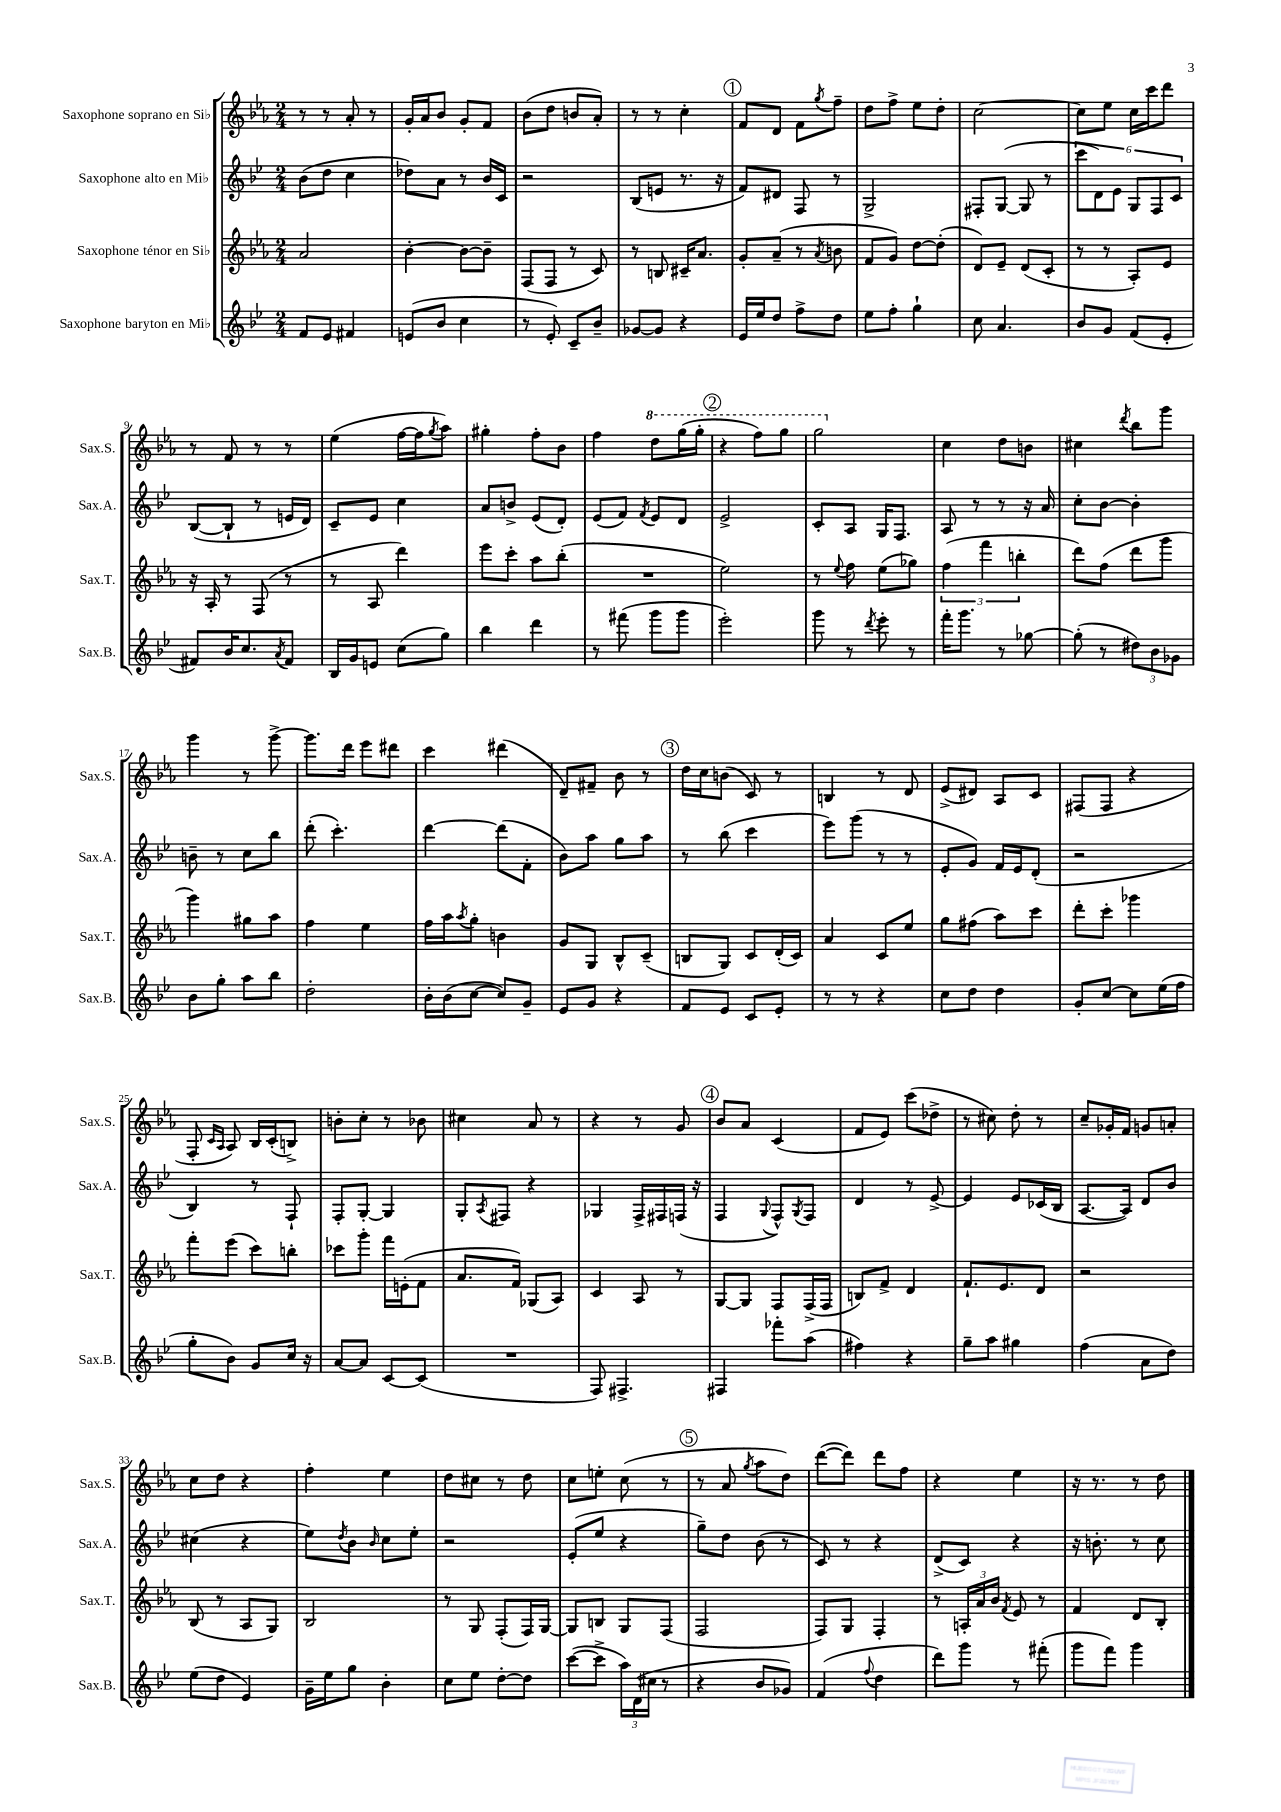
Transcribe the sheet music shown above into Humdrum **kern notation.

**kern	**kern	**kern	**kern
*part4	*part3	*part2	*part1
*staff4	*staff3	*staff2	*staff1
*I"Saxophone baryton en Mi♭	*I"Saxophone ténor en Si♭	*I"Saxophone alto en Mi♭	*I"Saxophone soprano en Si♭
*I'Sax.B.	*I'Sax.T.	*I'Sax.A.	*I'Sax.S.
*clefG2	*clefG2	*clefG2	*clefG2
*k[b-e-]	*k[b-e-a-]	*k[b-e-]	*k[b-e-a-]
*M2/4	*M2/4	*M2/4	*M2/4
=1	=1	=1	=1
8f/L	2a-/	(8b-\L	8r
8e-/J	.	8dd\J	8r
4f#X/	.	4cc\	8a-'/
.	.	.	8r
=2	=2	=2	=2
(8en/L	[4b-'\	8dd-X\L)	16g'/LL
.	.	.	16a-/J
8b-/J	.	8a\J	8b-/J
4cc\	8b-\L_	8r	8g'/L
.	8b-~\J]	16b-/LL	8f/J
.	.	16c/JJ	.
=3	=3	=3	=3
8r	(8F/L	2r	(8b-\L
8e-'/)	8F/J	.	8dd\J
8c~/L	8r	.	8bn/L
8b-~/J	8c/)	.	8a-'/J)
=4	=4	=4	=4
[8g-X/L	8r	(8B-/L	8r
8g-/J]	8Bn/	8en/J	8r
4r	16c#X~/KL	8.r	4cc'\
.	8.a-/J	.	.
.	.	16r	.
!!LO:REH:place=s1:t=1
=5	=5	=5	=5
16e-/LL	8g'/L	8f/L)	8f/L
16ee-/J	.	.	.
8dd/J	(8a-~/J	8d#X/J	8d/J
8ff^\L	8r	8F/	8f\L
.	8qa-/	.	8qgg/
8dd\J	8bn\	8r	8ff~\J
=6	=6	=6	=6
8ee-\L	8f/L	2G^/	8dd\L
8ff'\J	8g/J)	.	8ff^\J
4gg`\	[8dd\L	.	8ee-\L
.	(8dd'\J]	.	8dd'\J
=7	=7	=7	=7
8cc\	8d/L)	8F#X'/L	[2cc\
4.a/	8e-~/J	([8G/J	.
.	(8d/L	8G/]	.
.	8c'/J	8r	.
=8	=8	=8	=8
8b-/L	8r	12ccc\L	8cc\L]
.	.	12d\)	.
8g/J	8r	.	8ee-\J
.	.	12e-\J	.
(8f/L	8A-'/L)	12G/L	16cc\LL
.	.	.	16ccc\J
.	.	12F/	.
8e-'/J	8e-/J	.	8ddd\J
.	.	12c/J	.
!!LO:LB:g=z
=9	=9	=9	=9
8f#X/L)	16r	([8B-/L	8r
.	16A-'/	.	.
16b-/K	8r	8B-`/J]	8f/
8.cc/	.	.	.
.	(8F/	8r	8r
8qa/	.	.	.
8f#/J	8r	16en/LL	8r
.	.	16d/JJ)	.
=10	=10	=10	=10
16B-/LL	8r	8c~/L	(4ee-\
16g/J	.	.	.
8en/J	8A-/	8e-/J	.
(8cc\L	4ddd\)	4cc\	[16ff\LL
.	.	.	16ff\J]
.	.	.	8qgg/
8gg\J)	.	.	8aa-\J)
=11	=11	=11	=11
4bb-\	8eee-\L	8a/L	4gg#X'\
.	8ccc'\J	8bn^/J	.
4ddd\	8aa-\L	(8e-/L	8ff'\L
.	(8bb-'\J	8d'/J)	8b-\J
=12	=12	=12	=12
8r	2r	(8e-/L	4ff\
(8fff#X\	.	8f/J)	.
.	.	8qf/	.
*	*	*	*8va
8ggg\L	.	8e-/L	8ddd\L
8ggg\J	.	8d/J	(16ggg\L
.	.	.	16ggg'\JJ
!!LO:REH:place=s1:t=2
=13	=13	=13	=13
2eee-'\)	2ee-\)	2e-^/	4r
.	.	.	8fff\L)
.	.	.	8ggg\J
=14	=14	=14	=14
8ggg\	8r	8c'/L	2ggg\
.	8qqee-/	.	.
8r	8ff\	8A/J	.
8qddd/	.	.	.
8eee-'\	(8ee-\L	16G/KL	.
.	.	8.F/J	.
8r	8gg-X\J)	.	.
=15	=15	=15	=15
*	*	*	*X8va
16fff'\KL	(6ff\	8A/	4cc\
8.ggg\J	.	.	.
.	.	8r	.
.	6fff\	.	.
8r	.	8r	8dd\L
.	6bbn'\	.	.
[8gg-X\	.	16r	8bn\J
.	.	16a/	.
=16	=16	=16	=16
(8gg-'\]	8ddd\L)	8cc'\L	4cc#X\
8r	(8ff\J	[8b-\J	.
.	.	.	8qddd/
12dd#X\L)	8ddd\L	4b-'\]	8bb-\L
12b-\	.	.	.
.	8ggg\J	.	8ggg\J
12g-X\J	.	.	.
!!LO:LB:g=z
=17	=17	=17	=17
8b-\L	4ggg\)	8bn~\	4ggg\
8gg'\J	.	8r	.
8aa\L	8gg#X\L	8cc\L	8r
8bb-\J	8aa-\J	8bb-\J	[8ggg^\
=18	=18	=18	=18
2dd'\	4ff\	(8ddd'\	8.ggg\L]
.	.	4.ccc'\)	.
.	.	.	16ddd\Jk
.	4ee-\	.	8eee-\L
.	.	.	8ddd#X\J
=19	=19	=19	=19
16b-'\LL	16ff\LL	[4ddd\	4ccc\
(16b-\J	16aa-\J	.	.
.	8qaa-/	.	.
[8cc\J	8gg'\J	.	.
8cc/L])	4bn\	(8ddd\L]	(4ddd#X\
8g~/J	.	8f'\J	.
=20	=20	=20	=20
8e-/L	8g/L	8b-\L)	8d~/L)
8g/J	8G/J	8aa\J	8f#X~/J
4r	8B-^^/L	8gg\L	8b-\
.	(8c~/J	8aa\J	8r
!!LO:REH:place=s1:t=3
=21	=21	=21	=21
8f/L	8Bn/L	8r	16dd\LL
.	.	.	16cc\J
8e-/J	8G/J)	(8bb-\	(8bn\J
8c/L	8c/L	4ccc\	8c/)
8e-'/J	(16d'/L	.	8r
.	16c/JJ)	.	.
=22	=22	=22	=22
8r	4a-/	8eee-\L)	4Bn/
8r	.	(8ggg\J	.
4r	8c/L	8r	8r
.	8ee-/J	8r	8d/
=23	=23	=23	=23
8cc\L	8gg\L	8e-'/L	(8e-^/L
8dd\J	(8ff#X\J	8g/J)	8d#X/J)
4dd\	8aa-\L)	16f/LL	8A-/L
.	.	16e-/J	.
.	8ccc\J	(8d'/J	8c/J
=24	=24	=24	=24
8g'/L	8ddd'\L	2r	(8F#X/L
[8cc/J	8ccc'\J	.	8F#/J
8cc\L]	4ggg-X\	.	4r
(16ee-\L	.	.	.
16ff\JJ	.	.	.
!!LO:LB:g=z
=25	=25	=25	=25
8gg'\L	8fff'\L	4B-/)	8F'/
.	.	.	16qqc/LL
.	.	.	16qqA-/JJ
8b-\J)	(8eee-\J	.	8A-/)
8g/L	8ccc\L)	8r	16B-/LL
.	.	.	(16c'/J
16cc/Jk	8bbn'\J	8F`/	8Bn^/J)
16r	.	.	.
=26	=26	=26	=26
[8a/L	8ccc-X\L	8F'/L	8bn'\L
8a/J]	8ggg'\J	[8G'/J	8cc'\J
[8c/L	16fff\LL	4G/]	8r
.	(16en'\J	.	.
(8c/J]	8f\J	.	8b-X\
=27	=27	=27	=27
2r	8.a-/L	8G'/L	4cc#X\
.	.	8qA/	.
.	.	8F#X/J	.
.	16f/Jk)	.	.
.	(8G-X/L	4r	8a-/
.	8A-/J)	.	8r
=28	=28	=28	=28
8F/)	4c/	4G-X/	4r
4.F#X^/	.	.	.
.	8A-/	16F^/LL	8r
.	.	16F#X/	.
.	8r	(16Fn/JJ	8g/
.	.	16r	.
!!LO:REH:place=s1:t=4
=29	=29	=29	=29
4F#X/	[8G/L	4F/	8b-/L
.	8G/J]	.	8a-/J
.	.	8qqG/	.
8fff-X'\L	8F/L	8F^^/L)	(4c/
.	.	8qG/	.
(8aa\J	(16F^/L	8F/J	.
.	16F/JJ	.	.
=30	=30	=30	=30
4ff#X\)	8Bn/L)	4d/	8f/L
.	8f^/J	.	8e-/J)
4r	4d/	8r	(8ccc\L
.	.	[8e-^/	8dd-X^\J
=31	=31	=31	=31
8gg~\L	8.f`/L	4e-/]	8r
8aa\J	.	.	8cc#X\)
.	8.e-/	.	.
4gg#X\	.	8e-/L	8dd'\
.	8d/J	(16c-X/L	8r
.	.	16B-/JJ	.
=32	=32	=32	=32
(4ff\	2r	[8.A/L	8cc~/L
.	.	.	16g-X'/L
.	.	16A/Jk])	16f/JJ
8a\L	.	8d/L	8gn/L
8dd\J)	.	8b-/J	8an'/J
!!LO:LB:g=z
=33	=33	=33	=33
(8ee-\L	(8B-/	(4cc#X\	8cc\L
8dd\J	8r	.	8dd\J
4e-/)	8A-/L	4r	4r
.	8G/J)	.	.
=34	=34	=34	=34
16g~\LL	2B-/	8ee-\L)	4ff'\
16ee-\J	.	.	.
.	.	8qdd/	.
8gg\J	.	8b-\J	.
.	.	16qqb-/	.
4b-'\	.	8cc\L	4ee-\
.	.	8ee-'\J	.
=35	=35	=35	=35
8cc\L	8r	2r	8dd\L
8ee-\J	8G/	.	8cc#X\J
[8dd'\L	(8F'/L	.	8r
8dd\J]	16F/L)	.	8dd\
.	[16G/JJ	.	.
=36	=36	=36	=36
([8ccc\L	8G/L]	(8e-'/L	8cc\L
8ccc^\J]	8Bn/J	8ee-/J	8een'\J
24aa\LL)	8G/L	4r	(8cc\
(24d\	.	.	.
24cc#X\JJ	.	.	.
8r	(8F/J	.	8r
!!LO:REH:place=s1:t=5
=37	=37	=37	=37
4r	2F/	8gg~\L)	8r
.	.	8dd\J	8a-/
.	.	.	8qgg/
8b-/L	.	(8b-\	8aa-\L
8g-X/J)	.	8r	8dd\J)
=38	=38	=38	=38
(4f/	8F/L)	8c/)	([8ddd\L
.	8G/J	8r	8ddd\J])
8qqff/	.	.	.
4dd\	4F'/	4r	8ddd\L
.	.	.	8ff\J
=39	=39	=39	=39
8ddd\L)	8r	(8d^/L	4r
8ggg\J	24An'/LL	8c/J)	.
.	24a-/	.	.
.	24b-/JJ	.	.
.	8qf/	.	.
8r	8e-/	4r	4ee-\
(8fff#X'\	8r	.	.
=40	=40	=40	=40
8ggg\L	4f/	16r	16r
.	.	8.bn'\	8.r
8fff\J)	.	.	.
4ggg\	8d/L	8r	8r
.	8B-'/J	8cc\	8dd\
==	==	==	==
*-	*-	*-	*-
